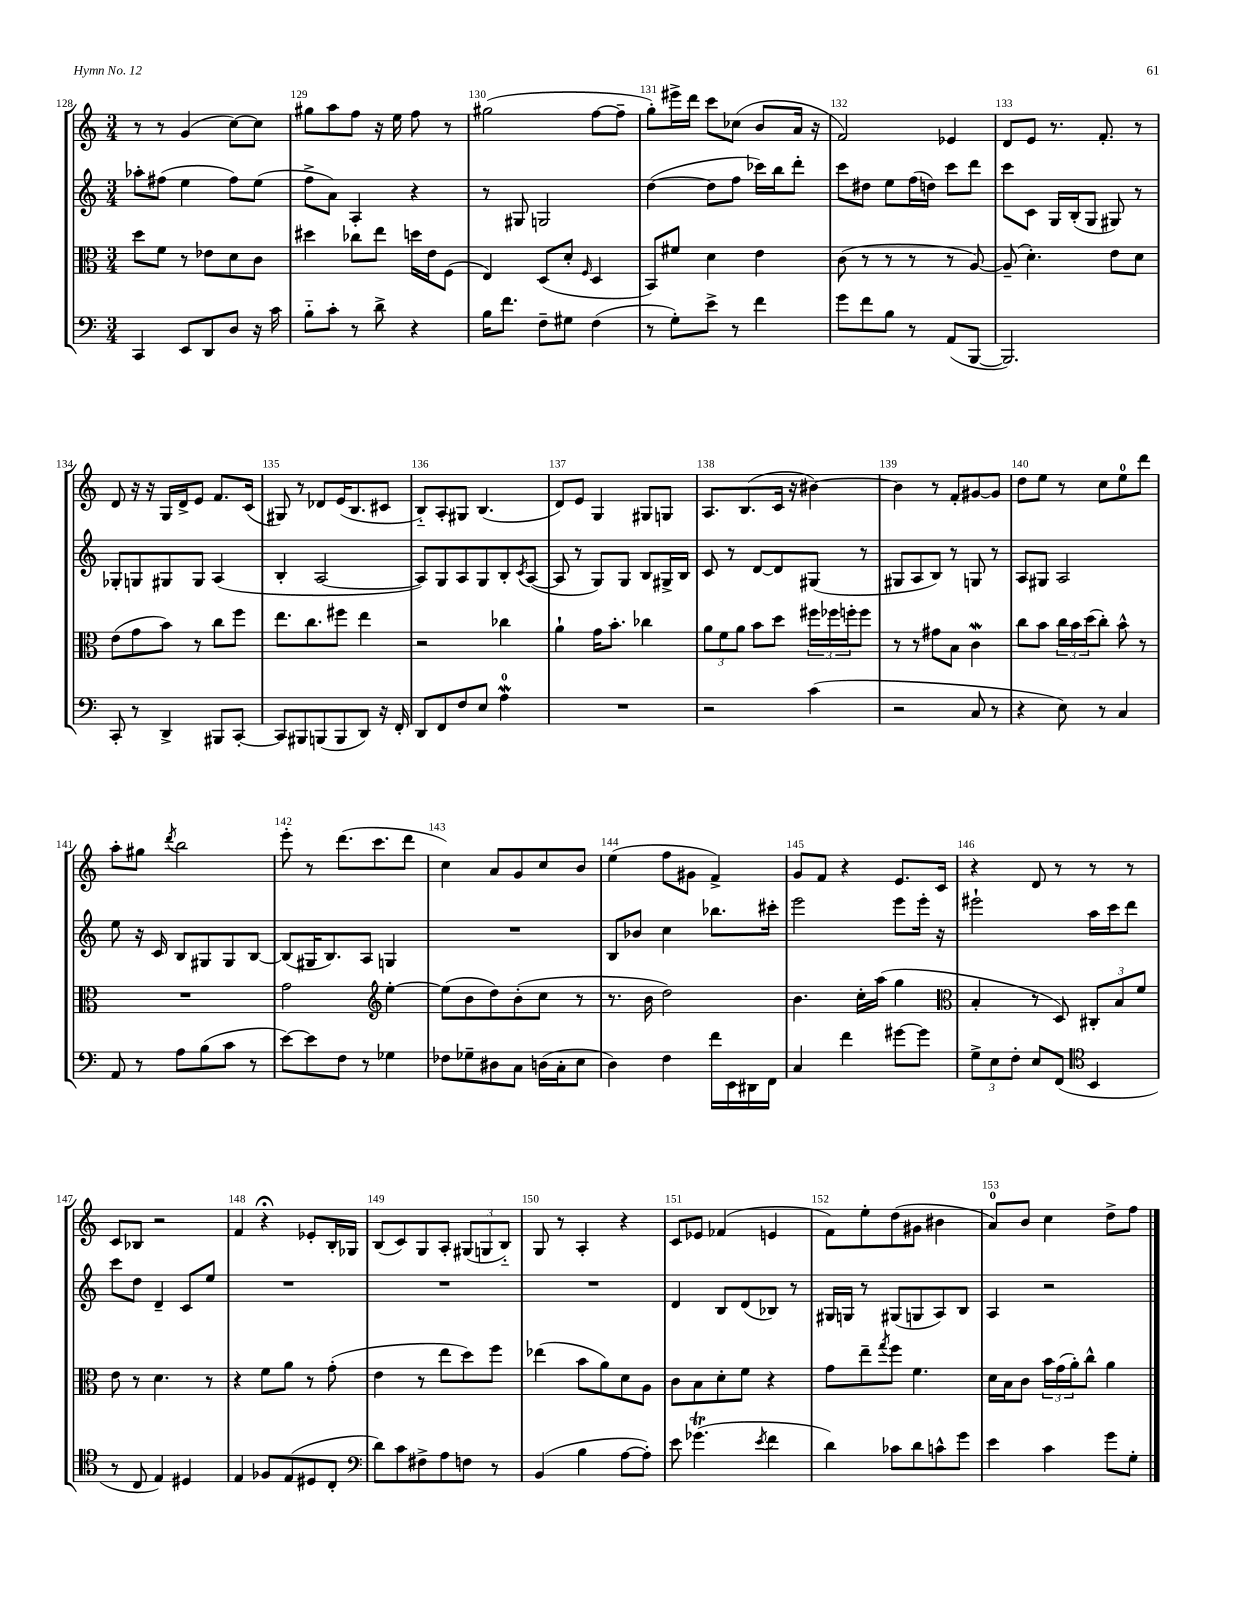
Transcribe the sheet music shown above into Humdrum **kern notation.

**kern	**kern	**kern	**kern
*part4	*part3	*part2	*part1
*staff4	*staff3	*staff2	*staff1
*clefF4	*clefC3	*clefG2	*clefG2
*k[]	*k[]	*k[]	*k[]
*M3/4	*M3/4	*M3/4	*M3/4
=128	=128	=128	=128
4CC/	8dd\L	8aa-X'\L	8r
.	8f\J	(8ff#X\J	8r
8EE/L	8r	4ee\	(4g/
8DD/	8e-X\L	.	.
8D/J	8d\	8ff#\L)	[8cc\L)
16r	8c\J	(8ee\J	8cc\J]
16c\	.	.	.
=129	=129	=129	=129
8B\L	4dd#X\	8ff^\L	8gg#X\L
8c'\J	.	8a\J)	8aa\
8r	8cc-X\L	4A'/	8ff\J
8d^\	8ee\J	.	16r
.	.	.	16ee\
4r	16ddn\LL	4r	8ff\
.	16e\J	.	.
.	(8F\J	.	8r
=130	=130	=130	=130
16B\KL	4E/)	8r	(2gg#X\
8.f\J	.	.	.
.	.	8G#X/	.
8F~\L	(8D/L	2Gn/	.
8G#X\J	8d'/J	.	.
.	16qqF/	.	.
(4F\	4D/	.	[8ff\L
.	.	.	8ff~\J]
=131	=131	=131	=131
8r	8BB/L)	([4dd\	8gg'\L)
8G'\L)	8f#X/J	.	16eee#X^\L
.	.	.	16ddd\JJ
8e^\J	4d\	8dd\L]	8ccc\L
8r	.	8ff\J	(8cc-X\J
4f\	4e\	16ccc-X\LL)	8b/L
.	.	16bb\J	.
.	.	8ddd'\J	16a/Jk
.	.	.	16r
=132	=132	=132	=132
8g\L	(8c\	8ccc\L	2f/)
8f\	8r	8dd#X\J	.
8B\J	8r	8ee\L	.
8r	8r	(16ff\L	.
.	.	16ddn\JJ)	.
(8AA/L	8r	8ccc\L	4e-X/
[8BBB/J	[8A/)	8ddd\J	.
=133	=133	=133	=133
2.BBB/])	(8A~/]	8ccc\L	8d/L
.	4.d'\)	8c\J	8e/J
.	.	16G/LL	8.r
.	.	(16B'/J	.
.	.	8G/J	.
.	.	.	8.f'/
.	8e\L	8G#X/)	.
.	8d\J	8r	8r
!!LO:LB:g=z
=134	=134	=134	=134
8CC'/	(8e\L	8G-X'/L	8d/
8r	8g\	8Gn/	16r
.	.	.	16r
4DD^/	8b\J)	8G#X/	16G/LL
.	.	.	16d^/J
.	8r	8G#/J	8e/J
8BBB#X/L	8cc\L	(4A/	8.f/L
[8CC'/J	8ff\J	.	.
.	.	.	(16c/Jk
=135	=135	=135	=135
8CC/L]	8.ee\L	4B'/	8G#X/)
8BBB#X/	.	.	8r
.	8.cc\	.	.
(8BBBn/	.	[2A/	8d-X/L
8BBB/	8ff#X\J	.	(16e/K
.	.	.	8.B/
8DD/J)	4ee\	.	.
16r	.	.	8c#X/J
16FF'/	.	.	.
=136	=136	=136	=136
8DD/L	2r	8A/L])	8B/L)
8FF/	.	8G/	8A'/
8F/	.	8A/	8G#X/J
8E/J	.	8G/	(4.B/
4AW\	4cc-X\	8B'/	.
.	.	8qc/	.
.	.	([8A/J	.
=137	=137	=137	=137
2.r	4a`\	8A/]	8d/L)
.	.	8r	8e/J
.	16g\KL	8G/L)	4G/
.	8.b'\J	.	.
.	.	8G/J	.
.	4cc-X\	8B/L	8G#X/L
.	.	16G#X^/L	8Gn/J
.	.	16B/JJ	.
=138	=138	=138	=138
2r	12a\L	8c/	8.A/L
.	12f\	.	.
.	.	8r	.
.	12a\J	.	.
.	.	.	(8.B/
.	8b\L	[8d/L	.
.	8dd\J	8d/]	16c/Jk
.	.	.	16r
(4c\	24ff#X\LL	(8G#X/J	[4b#X\)
.	24ff-X\	.	.
.	24ffn'\J	.	.
.	8ff\J	8r	.
=139	=139	=139	=139
2r	8r	8G#X/L	4b#\]
.	8r	8A/	.
.	8g#X\L	8B/J)	8r
.	8B\J	8r	8f'/L
8C/	4cw\	8Gn/	[8g#X/
8r	.	8r	8g#/J]
=140	=140	=140	=140
4r	8cc\L	8A/L	8dd\L
.	8b\J	8G#X/J	8ee\J
8E\)	24cc\LL	2A/	8r
.	24b\	.	.
.	(24dd\J	.	.
8r	8cc'\J)	.	8cc\L
4C/	8b^^\	.	8ee\
.	8r	.	8ddd\J
!!LO:LB:g=z
=141	=141	=141	=141
8AA/	2.r	8ee\	8aa'\L
8r	.	16r	8gg#X\J
.	.	16c/	.
.	.	.	8qddd/
8A\L	.	8B/L	2bb\
(8B\	.	8G#X/	.
8c\J	.	8G#/	.
8r	.	[8B/J	.
=142	=142	=142	=142
[8e\L)	2g\	(8B/L]	8eee'\
8e\]	.	16G#X/K	8r
.	.	8.B/)	.
8F\J	.	.	(8.ddd\L
8r	.	8A/J	.
.	.	.	8.ccc\
*	*clefG2	*	*
4G-X\	[4ee'\	4Gn/	.
.	.	.	8ddd\J
=143	=143	=143	=143
8F-X\L	(8ee\L]	2.r	4cc\)
8G-X~\	8b\	.	.
8D#X\	8dd\)	.	8a/L
8C\J	(8b'\	.	8g/
(16Dn\LL	8cc\J	.	8cc/
16C'\J	.	.	.
8E\J	8r	.	8b/J
=144	=144	=144	=144
4D\)	8.r	8B/L	(4ee\
.	.	8b-X/J	.
.	16b\	.	.
4F\	2dd\)	4cc\	8ff\L
.	.	.	8g#X\J
16f\LL	.	8.bb-X\L	4f^/)
16EE\	.	.	.
16DD#X\	.	.	.
16FF\JJ	.	16ccc#X'\Jk	.
=145	=145	=145	=145
4C/	4.b\	2eee\	8g/L
.	.	.	8f/J
4f\	.	.	4r
.	16cc'\LL	.	.
.	(16aa\JJ	.	.
[8g#X\L	4gg\	8eee\L	8.e/L
8g#\J]	.	16eee'\Jk	.
.	.	16r	16c/Jk
=146	=146	=146	=146
*	*clefC3	*	*
12G^\L	4B'/	2eee#X`\	4r
12E\	.	.	.
12F'\J	.	.	.
8E/L	8r	.	8d/
(8FF/J	8D/)	.	8r
*clefC4	*	*	*
4BB/	12C#X'/L	16aa\LL	8r
.	.	16ccc\J	.
.	12B/	.	.
.	.	8ddd\J	8r
.	12f/J	.	.
!!LO:LB:g=z
=147	=147	=147	=147
8r	8e\	8ccc\L	8c/L
8C/	8r	8dd\J	8B-X/J
4E/)	4.d\	4d~/	2r
4D#X/	.	8c/L	.
.	8r	8ee/J	.
=148	=148	=148	=148
4E/	4r	2.r	4f/
8F-X/L	8f\L	.	4r;<
(8E/	8a\J	.	.
8D#X/	8r	.	8e-X'/L
8C'/J	(8g'\	.	16B'/L
.	.	.	16G-X/JJ
=149	=149	=149	=149
*clefF4	*	*	*
8d\L)	4e\	2.r	(8B/L
8c\	.	.	8c/)
8F#X^\	8r	.	8G/
8A\	8ee\L	.	8A'/J
8Fn\J	8dd\)	.	(12G#X/L
.	.	.	12Gn/
8r	8ff\J	.	.
.	.	.	12B/J)
=150	=150	=150	=150
(4BB/	(4ee-X\	2.r	8G/
.	.	.	8r
4B\	8b\L	.	4A'/
.	8a\)	.	.
[8A\L	8d\	.	4r
8A'\J])	8A\J	.	.
=151	=151	=151	=151
8e\	8c\L	4d/	8c/L
(4.g-XT\	8B\	.	8e-X/J
.	8d'\	8B/L	(4f-X/
.	8f\J	(8d/	.
8qe/	.	.	.
4f\	4r	8B-X/J)	4en/
.	.	8r	.
=152	=152	=152	=152
4d\)	8g\L	16G#X/LL	8f\L)
.	.	16Gn/JJ	.
.	8ee~\	8r	8ee'\
.	8qgg/	.	.
8c-X\L	8ff\J	(8G#X/L	(8dd\
8d\	4.f\	8Gn/	8g#X\J
8cn^^\	.	8A/)	4b#X\
8g\J	.	8B/J	.
=153	=153	=153	=153
4e\	16d\LL	4A/	8a/L)
.	16B\J	.	.
.	8c\J	.	8b/J
4c\	24b\LL	2r	4cc\
.	(24g\	.	.
.	24a'\J)	.	.
.	8cc^^\J	.	.
8g\L	4a\	.	8dd^\L
8G'\J	.	.	8ff\J
==	==	==	==
*-	*-	*-	*-
